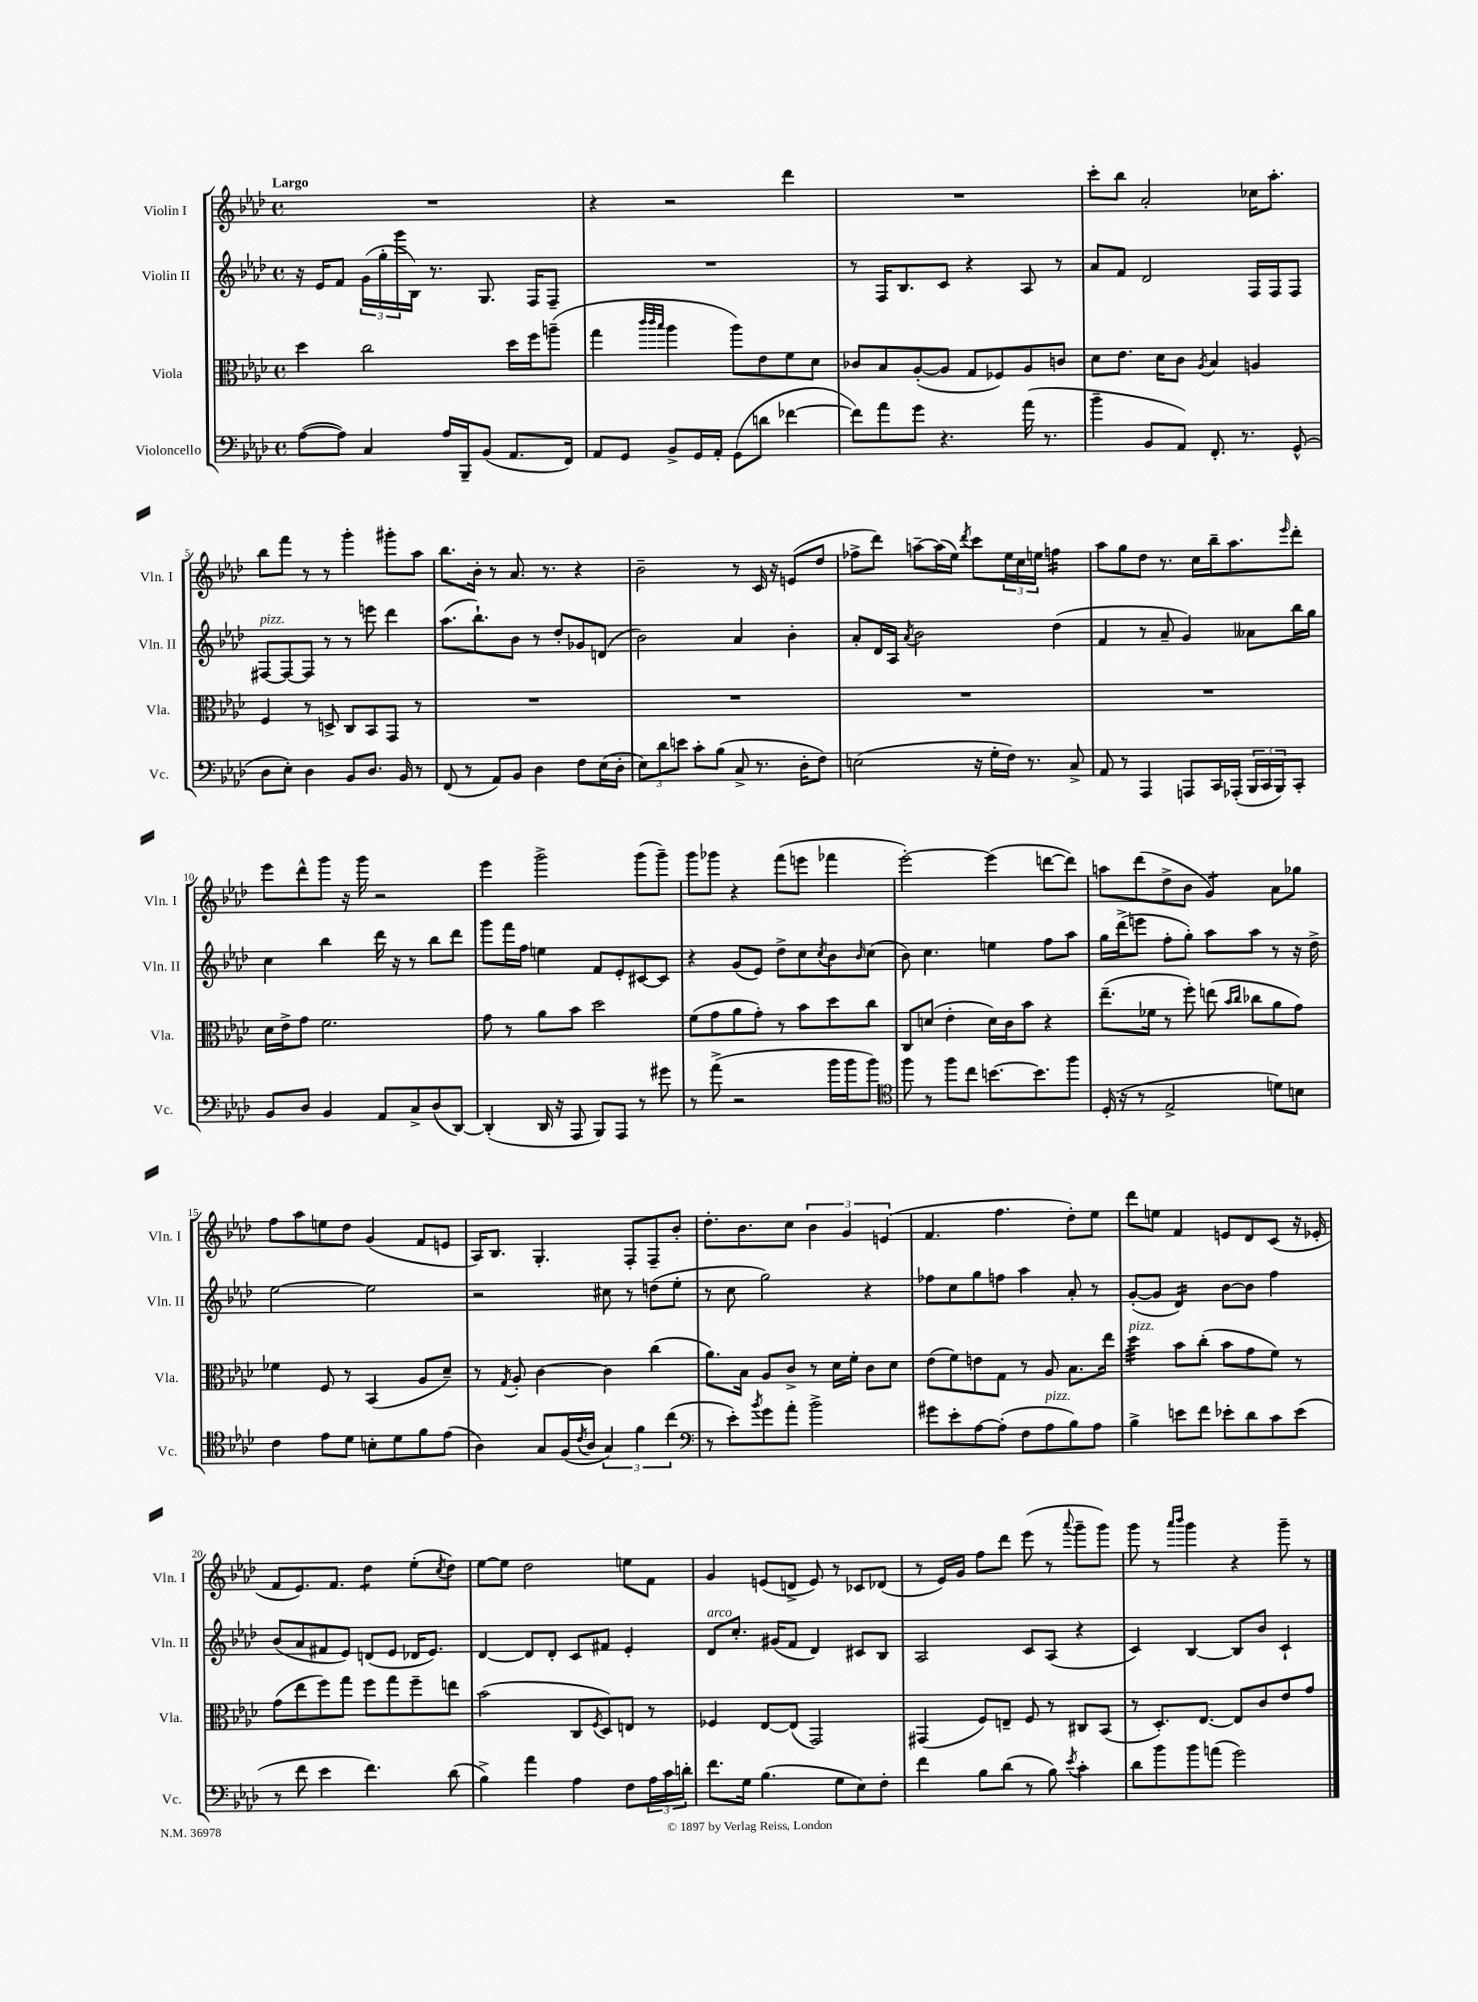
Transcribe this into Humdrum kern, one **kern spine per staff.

**kern	**kern	**kern	**kern
*staff4	*staff3	*staff2	*staff1
*clefF4	*clefC3	*clefG2	*clefG2
*k[b-e-a-d-]	*k[b-e-a-d-]	*k[b-e-a-d-]	*k[b-e-a-d-]
*M4/4	*M4/4	*M4/4	*M4/4
*met(c)	*met(c)	*met(c)	*met(c)
([8A-\L	4dd-\	16r	1r
.	.	16e-/LK	.
8A-\]J)	.	8f/J	.
4C/	2cc\	(24g\LL	.
.	.	24gg'\	.
.	.	24ggg\	.
.	.	16B-\JJ)	.
.	.	8.r	.
16A-/LL	.	.	.
16BBB-~/J	.	.	.
(8BB-/J	.	8.G/	.
8.AA-/L	16dd-\LL	.	.
.	16ff\J	16F/LK	.
.	(8aa~\J	8F~/J	.
16FF/Jk)	.	.	.
=	=	=	=
8AA-/L	4gg\	1r	4r
8GG/J	.	.	.
.	32qqccc/LLL	.	.
.	32qqccc/	.	.
.	32qqbb-/JJJ	.	.
8BB-^/L	4aa-\	.	2r
16GG/L	.	.	.
16AA-'/JJ	.	.	.
(8GG\L	8aa-\L)	.	.
8d\J	8e-\	.	.
[4f-\	8f\	.	4ddd-\
.	8d-\J	.	.
=	=	=	=
8f-\]L)	8c-/L	8r	1r
8a-\	8B-/	16F/LK	.
.	.	8.B-/	.
8g\J	([8A-'/	.	.
4.r	8A-/]J	8c/J	.
.	8G/L	4r	.
.	8F-/)	.	.
(16a-\	8A-/	8A-/	.
8.r	.	.	.
.	8c/J	8r	.
=	=	=	=
4b-~\	8d-\L	8a-/L	8ccc'\L
.	8.e-\J	8f/J	8bb-\J
8BB-/L	.	2d-/	2a-'/
.	16d-\LK	.	.
8AA-/J)	8c\J	.	.
.	8qA-/	.	.
8.FF'/	4B-/	.	.
8.r	.	.	.
.	4A/	16F/LL	16cc-\LK
.	.	16F/J	8.aa-'\J
(8GG^^/	.	8F/J	.
=	=	=	=
8D-\L	4F/	[8F#/L	8bb-\L
8E-'\J)	.	8F#/_	8fff\J
4D-\	8r	8F#/]J	8r
.	8D^/	8r	8r
8BB-/L	8C/L	8r	4ggg'\
8.D-/J	8BB-/	8eee\	.
.	8GG/J	4ddd-\	8ggg#'\L
16BB-/	.	.	.
8r	8r	.	8aa-\J
=	=	=	=
(8FF/	1r	(8.aa-\L	8.bb-\L
8r	.	.	.
.	.	8.bb-`\)	16b-'\Jk
8AA-/L)	.	.	8r
8BB-/J	.	8b-\J	8.a-/
4D-\	.	8r	.
.	.	.	8.r
.	.	8dd-'/L	.
8F\L	.	8g-/	4r
(16E-\L	.	(8d/J	.
16D-'\JJ	.	.	.
=	=	=	=
12E-\L)	1r	2b-\)	2b-~\
12d-\	.	.	.
12e\J	.	.	.
8c'\L	.	.	.
(8B-\J	.	.	.
8C^/	.	4a-/	8r
8.r	.	.	16c/
.	.	.	16r
.	.	4b-'\	(8e/L
16D-'\LK	.	.	.
8F\J)	.	.	8dd-/J
=	=	=	=
(2E\	1r	8a-'/L	8ff-^\L
.	.	16d-/L	8ddd-\J)
.	.	16A-/JJ	.
.	.	8qa-/	.
.	.	2b-\	[8aa~\L
.	.	.	(16aa\]L
.	.	.	16ee-\JJ)
.	.	.	8qddd-/
16r	.	.	8ccc\L
16G'\LL	.	.	.
16F\JJ)	.	.	24ee-\L
.	.	.	24cc\
8.r	.	.	.
.	.	.	24ee\JJ
.	.	(4dd-\	4ff\
8C^/	.	.	.
=	=	=	=
8AA-/	1r	4f/	8aa-\L
8r	.	.	8gg\
4AAA-/	.	8r	8dd-\J
.	.	8a-~/	8.r
8AAA/L	.	4g/)	.
.	.	.	16cc\LL
16CC/L	.	.	16bb-~\J
(16AAA-'/JJ	.	.	8.aa-\
24BBB-/LL	.	8a--\L	.
24CC/	.	.	.
24BBB-/J)	.	.	.
.	.	.	16qqeee-/
8CC'/J	.	16bb-\L	8ddd-'\J
.	.	16gg\JJ	.
=	=	=	=
8BB-/L	16d-\LL	4cc\	8eee-\L
.	16e-^\J	.	.
8D-/J	8g\J	.	8ddd-^^\
4BB-/	2.f\	4bb-\	8ggg\J
.	.	.	16r
.	.	.	16ggg\
8AA-/L	.	16ddd-\	2r
.	.	16r	.
8C^/	.	8r	.
(8D-/	.	8bb-\L	.
[8DD-/J)	.	8ddd-\J	.
=	=	=	=
(4DD-'/]	8g\	8ggg\L	4eee-\
.	8r	16fff\L	.
.	.	16ff\JJ	.
16DD-/	8a-\L	4ee\	2ggg^\
16r	.	.	.
8AAA-/	8b-\J	.	.
8BBB-/L)	2dd-\	8f/L	.
8AAA-/J	.	8e-'/	.
8r	.	[8c#/	(8ggg\L
8g#\	.	8c#/]J	8ggg~\J)
=	=	=	=
8r	(8f\L	4r	8ggg\L
(8a-^\	8g\	.	8ggg-\J
2r	8a-\	(8g/L	4r
.	8g'\J)	8e-/J)	.
.	8r	8dd-^\L	(8fff\L
.	8b-\L	8cc\	8eee\J
.	.	8qcc/	.
16b-\LL	8dd-\	8b-\	4fff-\
16b-\J	.	.	.
.	.	16qqb-/	.
8b-\J)	8cc\J	(8cc\J	.
=	=	=	=
*clefC4	*	*	*
8ff\	8C/L	8b-\)	[2eee-'\)
8r	(8d/J	4.cc\	.
8ff\L	4e-'\	.	.
8cc\J	.	.	.
[8.b\L	16d\LL)	4ee\	(4eee-\]
.	16c\J	.	.
.	8b-\J	.	.
8.b\]	.	.	.
.	4r	8ff\L	[8ddd\L
8ff\J	.	8aa-\J	8ddd\]J)
=	=	=	=
(16D-'/	(8.ee-~\L	16gg\LL	8aa\L
16r	.	(16ddd-^\J	.
8r	.	8eee\J	(8ddd-\
.	16f-\Jk	.	.
2E-^/	8r	8ff'\L	8dd-^\
.	8ff'\)	8gg'\J)	8b-\J
.	(8ee\	8aa-\L	4g/)
.	16qqb-/LL	.	.
.	16qqcc/JJ	.	.
.	8cc-\L	8aa-\J	.
8d\L)	8a-\	8r	8a-\L
8B\J	8g\J)	16r	8gg-\J
.	.	16dd-^\	.
=	=	=	=
4c\	4f-\	[2ee-\	8ff\L
.	.	.	8aa-\
8e-\L	8F/	.	8ee\
8d-\J	8r	.	8dd-\J
8B'\L	(4BB-/	2ee-\]	(4g/
8d-\	.	.	.
8f\	8A-/L	.	8f/L
(8e-\J	8d-~/J)	.	8e/J
=	=	=	=
4A-\)	8r	2r	16A-/LK)
.	.	.	8.B-/J
.	8qG/	.	.
.	8A-'/	.	.
8G/L	[4c\	.	4.G'/
(16F/L	.	.	.
8qc/	.	.	.
16A-/JJ	.	.	.
6G/)	4c\]	8cc#\	.
.	.	8r	8F'/L
6f\	.	.	.
.	(4cc\	(8dd\L	8F~/
(6cc\	.	.	.
.	.	8ee-'\J	8b-'/J
=	=	=	=
*clefF4	*	*	*
8r	8.a-\L)	8r	8.dd-'\L
8e-'\L)	.	8cc\	.
.	16B-\Jk	.	8.b-\
8qb-/	.	.	.
8g\	8A-/L	2gg\)	.
8a-'\J	8c^/J	.	8cc\J
2b-^\	8r	.	6b-\
.	16d-\LL	.	.
.	.	.	6g/
.	16f'\JJ	.	.
.	8c\L	4r	.
.	.	.	(6e/
.	8d-\J	.	.
=	=	=	=
8g#\L	(8e-\L	8ff-\L	4.f/
8e-'\	8f\)	8cc\	.
[8A-\	8e\	8gg\	.
(8A-'\]J	8G\J	8ff\J	4.ff\
8F\L	8r	4aa-\	.
8A-\	8A-/	.	.
8B-\)	8.B-\L	8a-'/	8dd-'\L)
8A-\J	.	8r	8ee-\J
.	16ee-\Jk	.	.
=	=	=	=
4B-^\	4dd-\	([8g'/L	8ddd-\L
.	.	8g/]J	8ee\J
8e\L	8b-\L	4d-/)	4f/
8f\J	(8cc'\J	.	.
8e-'\L	8b-\L	[8b-\L	8e/L
8d-\	8g\	8b-\]J	8d-/
8c\	8f\J)	4ff\	(8c/J
(8e-\J	8r	.	16r
.	.	.	16e-'/
=	=	=	=
8r	(8g\L	(8b-/L	8f/L
8f\	8ee-\	8a-/	8.e-/)
4e-\	8ff\)	8f#/	.
.	.	.	8.f/J
.	8gg\J	8e-/J)	.
4.f\)	8ff\L	(8d/L	4dd-\
.	8gg\	8e-/J	.
.	8ff~\	16d-/LK	(8ee-'\L
.	.	8.e-/J)	.
.	.	.	8qcc/
(8d-\	8ee\J	.	8dd-\J)
=	=	=	=
4B-^\)	(2b-\	[4d-/	[8ee-\L
.	.	.	8ee-\]J
4a-\	.	8d-/]L	2dd-\
.	.	8d-'/J	.
4A-\	8C/L	8c/L	.
.	8qF/	.	.
.	8D-/)	8f#/J	.
8F\L	8E/J	4e-'/	8ee\L
24A-\L	8r	.	8f\J
24c\	.	.	.
24d'\JJ	.	.	.
=	=	=	=
8.f\L	4F-/	8d-/L	4g/
.	.	8.cc'/J	.
16G\Jk	.	.	.
(4.B-\	[8E-/L	.	(8e/L
.	.	(16g#/LK	.
.	(8E-/]J	8f/J	8d^/J
.	2GG/)	4d-/)	8e/)
8G\L	.	.	8r
8E-\)	.	8c#/L	8c-/L
8F'\J	.	8B-/J	(8d-/J
=	=	=	=
4f\	(4GG#/	2A-/	8r
.	.	.	16e-/LL)
.	.	.	16g/JJ
8B-\L	8F/L)	.	8ff\L
(8d-\J	8E~/J	.	8ddd-\J
8r	8F/	8c/L	(8eee-\
8B-\)	8r	(8A-/J	8r
8qe-/	.	.	8qqaaa-/
4c'\	8C#/L	4r	8ggg~\L
.	(8BB-/J	.	8ggg\J)
=	=	=	=
8d-\L	8r	4c/)	8ggg\
8b-\	8.D-'/L)	.	8r
.	.	.	16qqaaa-/LL
.	.	.	16qqbbb-/JJ
8b-\	.	[4B-/	4ggg\
.	[8.E-/J	.	.
(8a\J	.	.	.
2g\)	8E-/]L	8B-/]L	4r
.	8c/	8b-/J	.
.	8e-/	4c`/	8ggg~\
.	8g/J	.	8r
==	==	==	==
*-	*-	*-	*-
